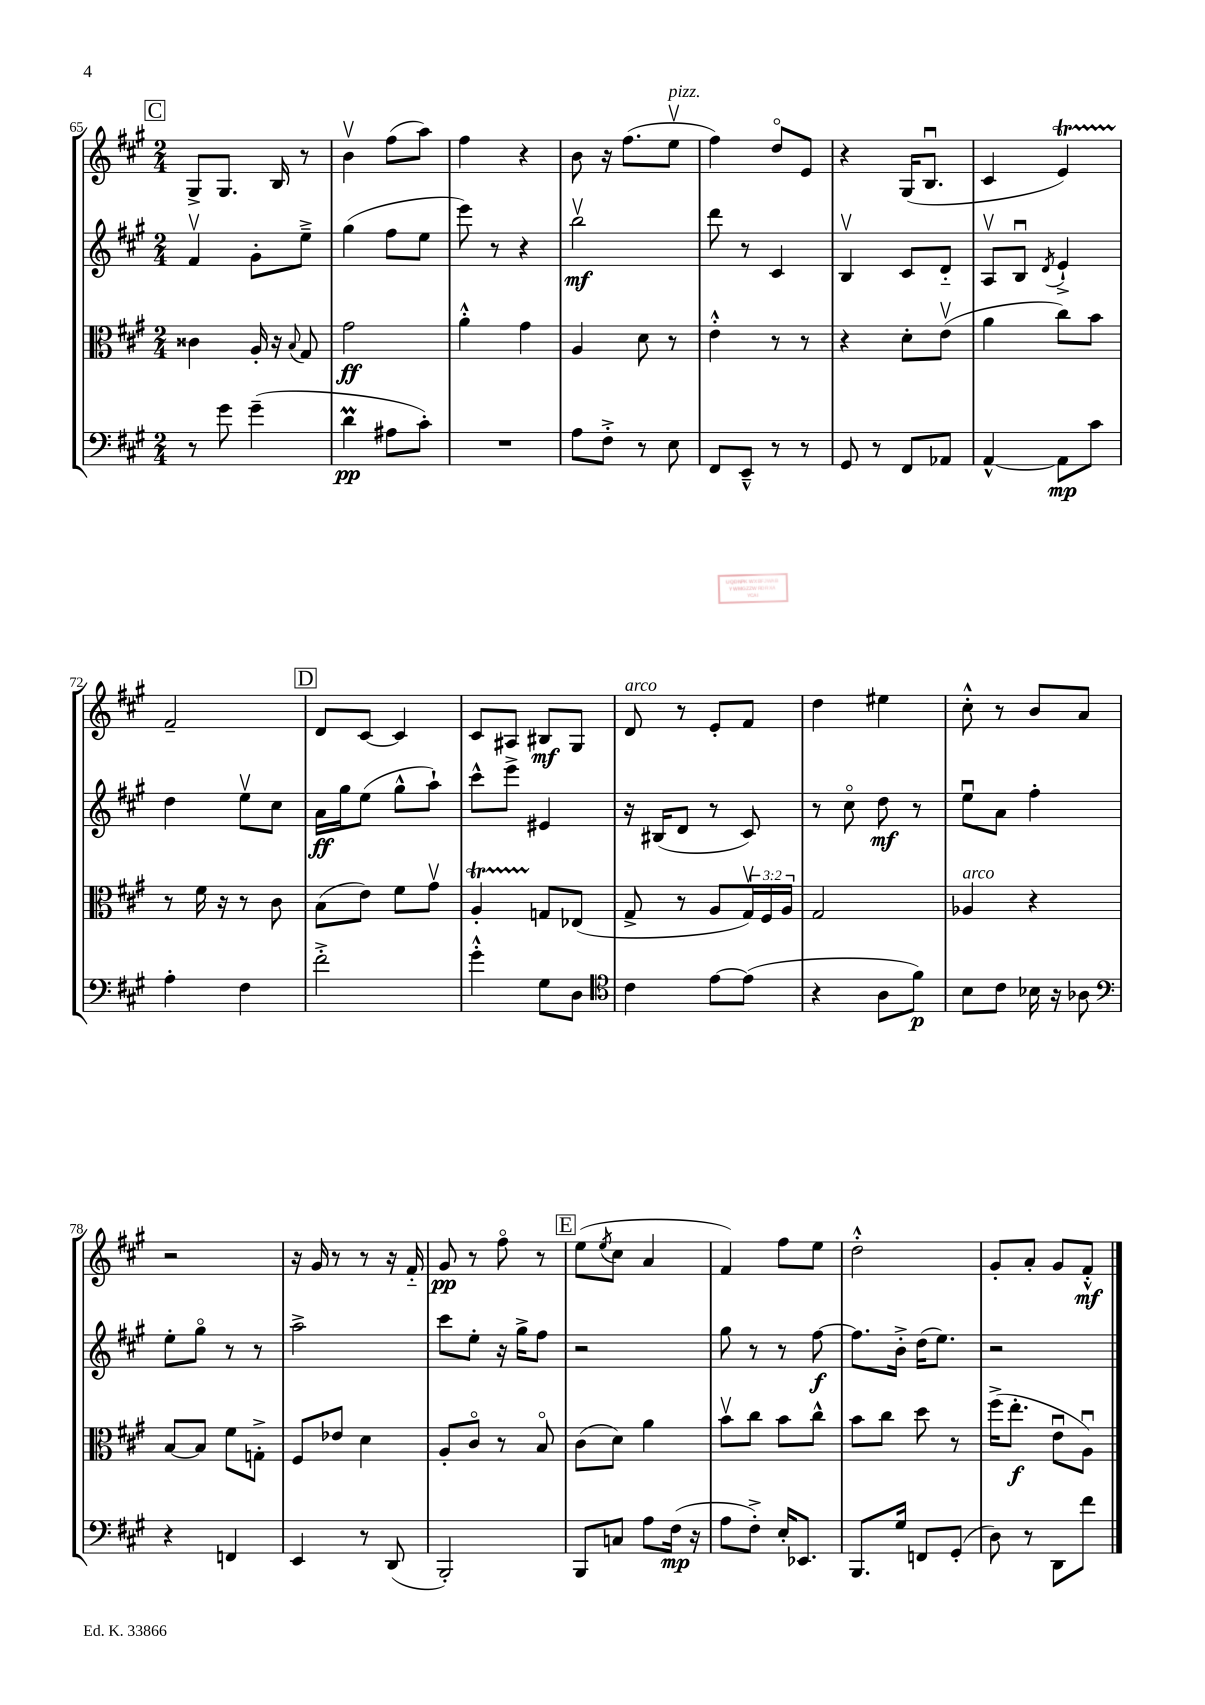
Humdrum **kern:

**kern	**kern	**kern	**kern
*staff4	*staff3	*staff2	*staff1
*clefF4	*clefC3	*clefG2	*clefG2
*k[f#c#g#]	*k[f#c#g#]	*k[f#c#g#]	*k[f#c#g#]
*M2/4	*M2/4	*M2/4	*M2/4
8r	4c##	4f#v	8G#^
8g#	.	.	8.G#
(4g#~	16A'	8g#'	.
.	16r	.	16B
.	8qqB	.	.
.	8G#	8ee~^	8r
=	=	=	=
4d	2g#	(4gg#	4bv
8A#	.	8ff#	(8ff#
8c#')	.	8ee	8aa)
=	=	=	=
2r	4a'^^	8eee)	4ff#
.	.	8r	.
.	4g#	4r	4r
=	=	=	=
8A	4A	2bbv	8b
8F#'^	.	.	16r
.	.	.	(8.ff#
8r	8d	.	.
8E	8r	.	8eev
=	=	=	=
8FF#	4e'^^	8ddd	4ff#)
8EE~^^	.	8r	.
8r	8r	4c#	8ddo
8r	8r	.	8e
=	=	=	=
8GG#	4r	4Bv	4r
8r	.	.	.
8FF#	8d'	8c#	(16G#
.	.	.	8.Bu
8AA-	(8ev	8d'~	.
=	=	=	=
[4AA^^	4a	8Av	4c#
.	.	8Bu	.
.	.	8qd	.
8AA]	8cc#)	4e`^	4e)
8c#	8b	.	.
=	=	=	=
4A'	8r	4dd	2f#~
.	16f#	.	.
.	16r	.	.
4F#	8r	8eev	.
.	8c#	8cc#	.
=	=	=	=
2f#'^	(8B	16a	8d
.	.	16gg#	.
.	8e)	(8ee	[8c#
.	8f#	8gg#^^	4c#]
.	8g#v	8aa`)	.
=	=	=	=
4g#'^^	4A'	8ccc#^^	8c#
.	.	8eee^	8A#
8G#	8G	4e#	8B#
8D	(8E-	.	8G#
=	=	=	=
*clefC4	*	*	*
4c#	8G#^	16r	8d
.	.	(16B#	.
.	8r	8d	8r
[8e	8A	8r	8e'
(8e]	24G#v)	8c#)	8f#
.	24F#	.	.
.	24A	.	.
=	=	=	=
4r	2G#	8r	4dd
.	.	8cc#o	.
8A	.	8dd	4ee#
8f#)	.	8r	.
=	=	=	=
8B	4A-	8eeu	8cc#'^^
8c#	.	8a	8r
16B-	4r	4ff#'	8b
16r	.	.	.
8A-	.	.	8a
=	=	=	=
*clefF4	*	*	*
4r	[8B	8ee'	2r
.	8B]	8gg#o	.
4FF	8f#	8r	.
.	8G'^	8r	.
=	=	=	=
4EE	8F#	2aa^	16r
.	.	.	16g#
.	8e-	.	8r
8r	4d	.	8r
(8DD	.	.	16r
.	.	.	16f#'~
=	=	=	=
2BBB')	8A'	8ccc#	8g#
.	8c#o	8ee'	8r
.	8r	16r	8ff#o
.	.	16gg#^	.
.	8Bo	8ff#	8r
=	=	=	=
8BBB	(8c#	2r	(8ee
.	.	.	8qee
8C	8d)	.	8cc#
8A	4a	.	4a
(16F#	.	.	.
16r	.	.	.
=	=	=	=
8A	8bv	8gg#	4f#)
8F#'^)	8cc#	8r	.
16E'	8b	8r	8ff#
8.EE-	.	.	.
.	8cc#^^	[8ff#	8ee
=	=	=	=
8.BBB	8b	8.ff#]	2dd'^^
.	8cc#	.	.
16G#	.	16b'^	.
8FF	8dd	(16dd	.
.	.	8.ee)	.
(8GG#'	8r	.	.
=	=	=	=
8D)	(16ff#^	2r	8g#'
.	8.ee'	.	.
8r	.	.	8a'
8DD	8eu	.	8g#
8f#	8Au)	.	8f#'^^
==	==	==	==
*-	*-	*-	*-
